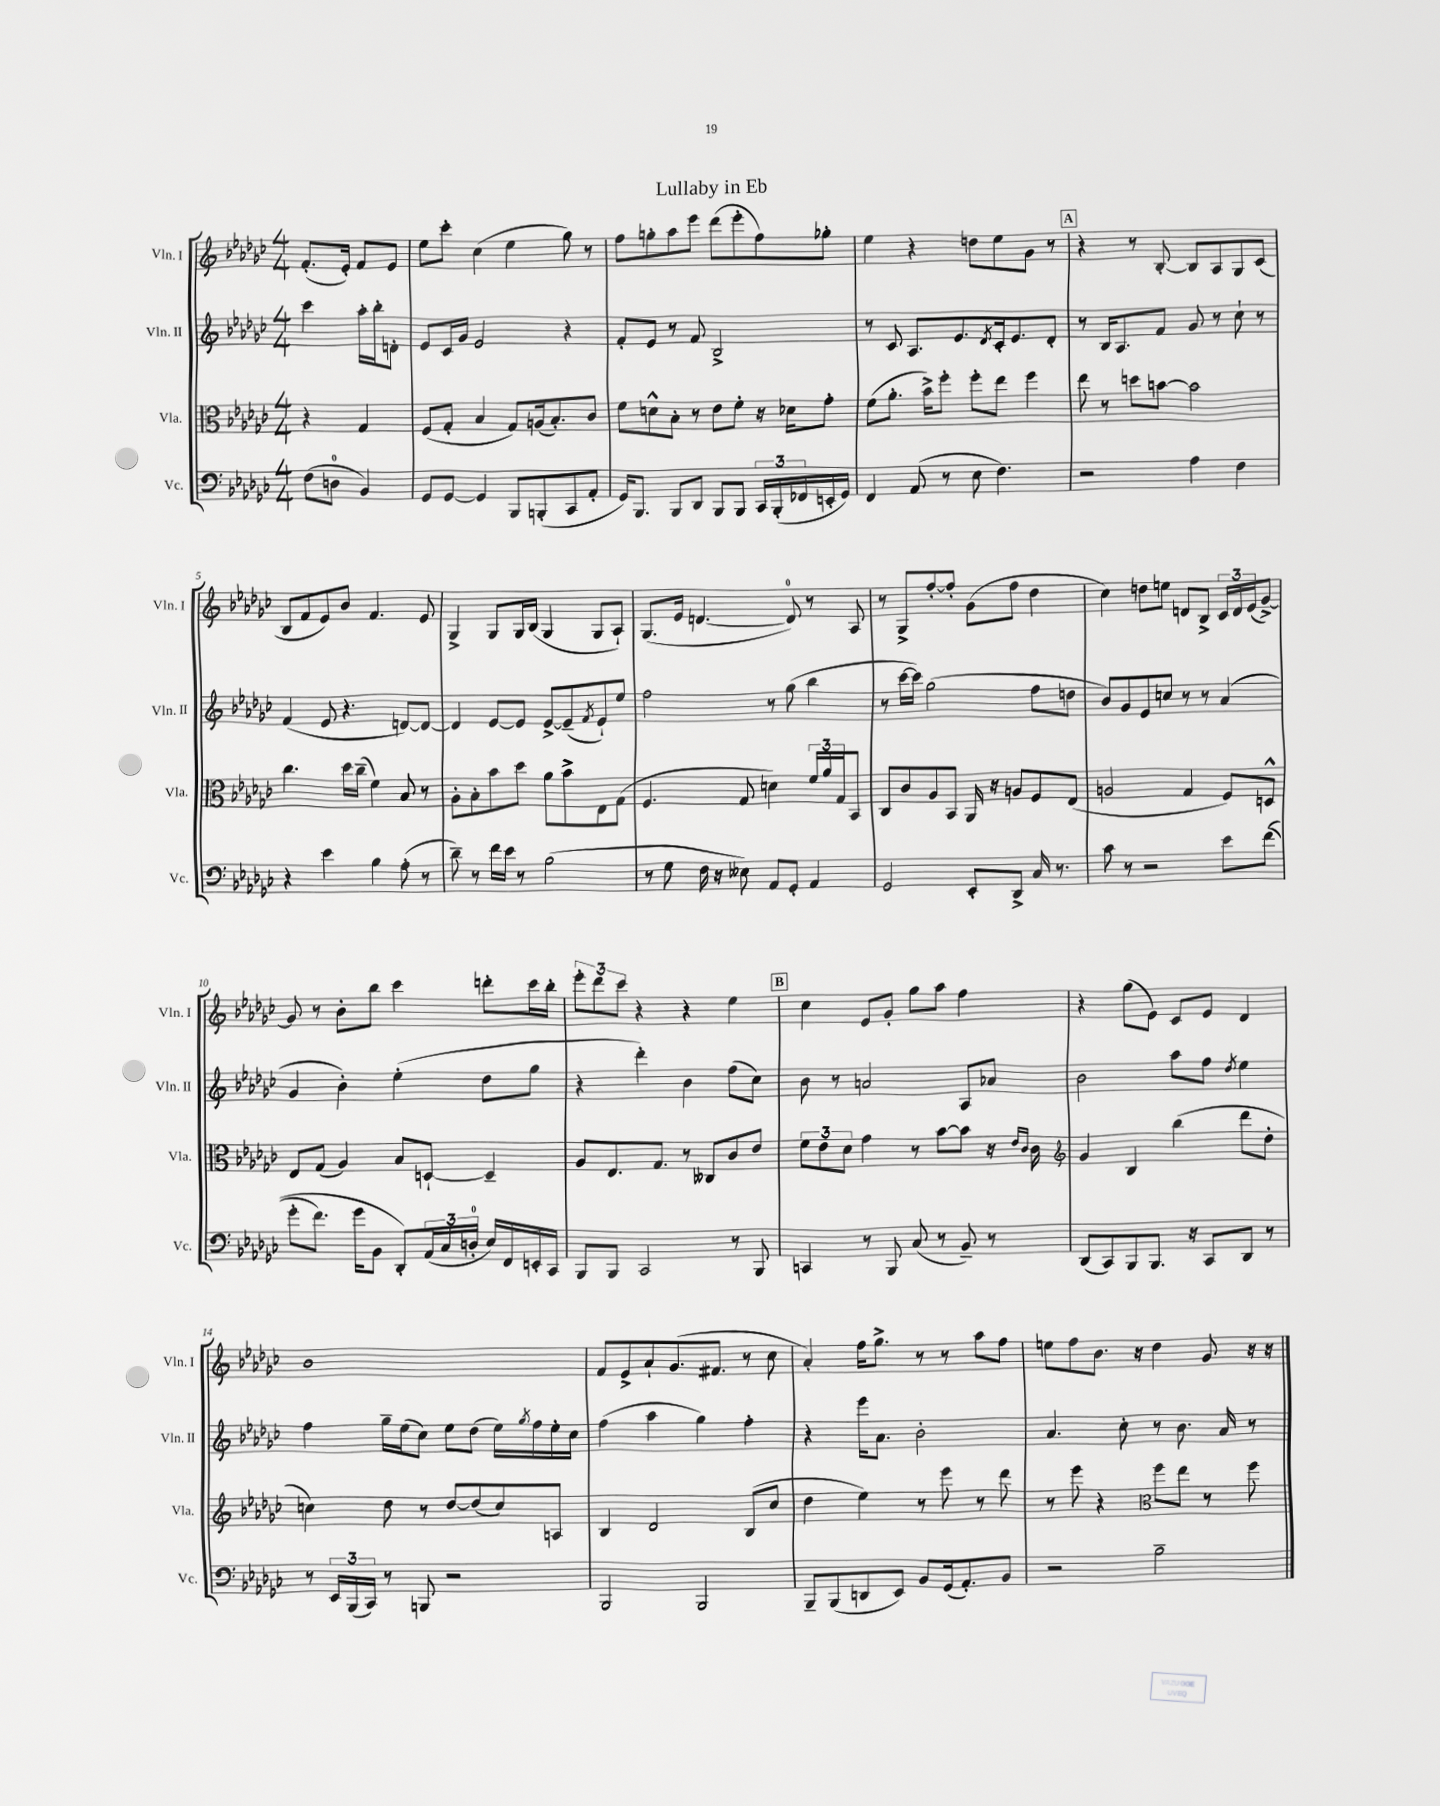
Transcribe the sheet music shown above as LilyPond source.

\header { title = "Lullaby in Eb" }
<<
\new StaffGroup <<
\new Staff = "s0" \with { instrumentName = "Vln. I" shortInstrumentName = "Vln. I" } {
    \clef treble \key ges \major \numericTimeSignature \time 4/4 \partial 2
    f'8.-.( ees'16-.) f'8 ees'8 |
    ees''8 ces'''8-. ces''4( ees''4 ges''8) r8 |
    f''8 g''8-. aes''8 ees'''8 des'''8( ees'''8-. f''8) ges''8-. |
    ees''4 r4 d''8 ees''8 ges'8 r8 |
    \mark \markup { \box "A" } r4 r8 bes8~-. bes8 aes8 ges8 ces'8( |
    bes8 f'8 ees'8) bes'8 f'4. ees'8 |
    ges4-> ges8 ges16 bes16( ges4 ges8 aes8-!) |
    ges8.( ees'16 d'4.~ d'8-0) r8 aes8 |
    r8 ges8-> f''8~-. f''8-. ges'8( f''8 des''4 |
    ces''4) d''8 e''8 d'8 bes8-> \tuplet 3/2 { ces'16 d'16 ees'16( } ges'8~->) |
    ges'8 r8 bes'8-. bes''8 ces'''4 d'''8-. ces'''16 bes''16-. |
    \tuplet 3/2 { ees'''8-. des'''8 ces'''8 } r4 r4 ees''4 |
    \mark \markup { \box "B" } ces''4 ees'8 ges'8-. ges''8 aes''8 f''4 |
    r4 ges''8( ees'8) ces'8 ees'8 des'4 |
    bes'1 |
    f'8 ees'8-> aes'8-! ges'8.( fis'8. r8 ces''8 |
    aes'4-.) f''16 ges''8.-> r8 r8 aes''8 f''8 |
    e''8 f''8 bes'8. r16 des''4 ges'8 r16 r16 \bar "|." |
}
\new Staff = "s1" \with { instrumentName = "Vln. II" shortInstrumentName = "Vln. II" } {
    \clef treble \key ges \major \numericTimeSignature \time 4/4 \partial 2
    ces'''4 aes''16-. bes''16-. d'8-. |
    ees'8 ces'16 ges'16 ees'2 r4 |
    f'8-. ees'8 r8 f'8 bes2-> |
    r8 ces'8 aes8. ees'8. \acciaccatura { des'8 } ces'16-. ees'8. des'8-. |
    \mark \markup { \box "A" } r8 bes16 aes8. f'8 ges'8 r8 ces''8-! r8 |
    f'4( ees'8 r4. d'8~) d'8~ |
    d'4 ees'8~ ees'8 ees'8~-> ees'8--( \acciaccatura { f'8 } ees'8-!) ees''8 |
    f''2 r8 ges''8( bes''4 |
    r8 ces'''16~ ces'''16) ges''2( f''8 d''8 |
    bes'8) ges'8 ees'8 c''8 r8 r8 aes'4( |
    ges'4 bes'4-.) ees''4-.( des''8 ges''8 |
    r4 des'''4-.) bes'4 f''8( ces''8) |
    \mark \markup { \box "B" } bes'8 r8 a'2 aes8 aes'8 |
    bes'2 aes''8 f''8 \acciaccatura { des''8 } ees''4 |
    f''4 ges''16-- ees''16( ces''8) ees''8 des''8( ees''16) \acciaccatura { ges''8 } f''16 ees''16-. ces''16 |
    f''4( aes''4 ges''4) f''4-. |
    r4 ees'''16 aes'8. bes'2-. |
    aes'4. ces''8-. r8 bes'8. aes'16 r8 \bar "|." |
}
\new Staff = "s2" \with { instrumentName = "Vla." shortInstrumentName = "Vla." } {
    \clef alto \key ges \major \numericTimeSignature \time 4/4 \partial 2
    r4 ges4 |
    f8( ges8-. bes4 ges8) a16( bes8.-.) ces'8 |
    f'8 d'8-^ bes8-. r8 ees'8 f'8-. r16 des'16 ges'8-. |
    f'8( aes'8.-. bes'16->) f''8-. f''8-. ees''8 f''4 |
    \mark \markup { \box "A" } ees''8 r8 d''8 b'8~ b'2 |
    ces''4. des''16 ces''16--( f'4) bes8 r8 |
    aes8-. bes8-. bes'8 des''8 aes'8 bes'8-> ees8 ges8( |
    f4. ges8 d'4) \tuplet 3/2 { f'16 aes'16 ges16 } bes,8 |
    ces8 ces'8 aes8 bes,8 aes,16 r16 a8 f8 ees8( |
    a2 ges4 f8) d8-^ |
    ees8 ges8( aes4) bes8 d8~-! d4-- |
    aes8 ees8. ges8. r8 ceses8 ces'8 ees'8 |
    \mark \markup { \box "B" } \tuplet 3/2 { f'8 ees'8 des'8 } ges'4 r8 bes'8~ bes'8 r16 \grace { ees'16 ces'16 } ces'16 |
    \clef treble ges'4 bes4 bes''4( des'''8 des''8-. |
    c''4) des''8 r8 des''8~ des''8( c''8) a8 |
    bes4 des'2 bes8( ces''8 |
    des''4 ees''4) r8 ees'''8 r8 des'''8 |
    r8 ees'''8 r4 \clef alto f''8 ees''8 r8 f''8 \bar "|." |
}
\new Staff = "s3" \with { instrumentName = "Vc." shortInstrumentName = "Vc." } {
    \clef bass \key ges \major \numericTimeSignature \time 4/4 \partial 2
    f8( d8-0 bes,4) |
    ges,8 ges,8~ ges,4 bes,,8 b,,8-.( ces,8 aes,8-. |
    ges,16) bes,,8. bes,,8 des,8 bes,,8 bes,,8 \tuplet 3/2 { ces,16 bes,,16-.( fes,16 } e,16-. ges,16) |
    f,4 aes,8( r8 ees8 f4.) |
    \mark \markup { \box "A" } r2 aes4 f4 |
    r4 ees'4 bes4 aes8-.( r8 |
    des'8--) r8 f'16 ees'16 r8 bes2( |
    r8 ges8 f16 r16 eeses8) aes,8 ges,8-. aes,4 |
    ges,2 ees,8-. des,8-> ces16 r8. |
    ces'8 r8 r2 ees'8 f'8(\( |
    ges'8-. f'8.) ges'16 bes,8 des,8-.\) \tuplet 3/2 { aes,16( ces16 d16-0-. } ees16) f,16 e,16-. ces,16 |
    bes,,8 bes,,8 ces,2 r8 bes,,8 |
    \mark \markup { \box "B" } c,4 r8 bes,,8 ces8( r8 bes,8--) r8 |
    des,8( ces,8) bes,,8 bes,,8. r16 ces,8 des,8 r8 |
    r8 \tuplet 3/2 { ees,16 bes,,16( ces,16) } r8 b,,8 r2 |
    bes,,2 bes,,2 |
    bes,,8-- bes,,8( d,8 ees,8) bes,8 ges,16( aes,8.-.) bes,8 |
    r2 bes2-- \bar "|." |
}
>>
>>
